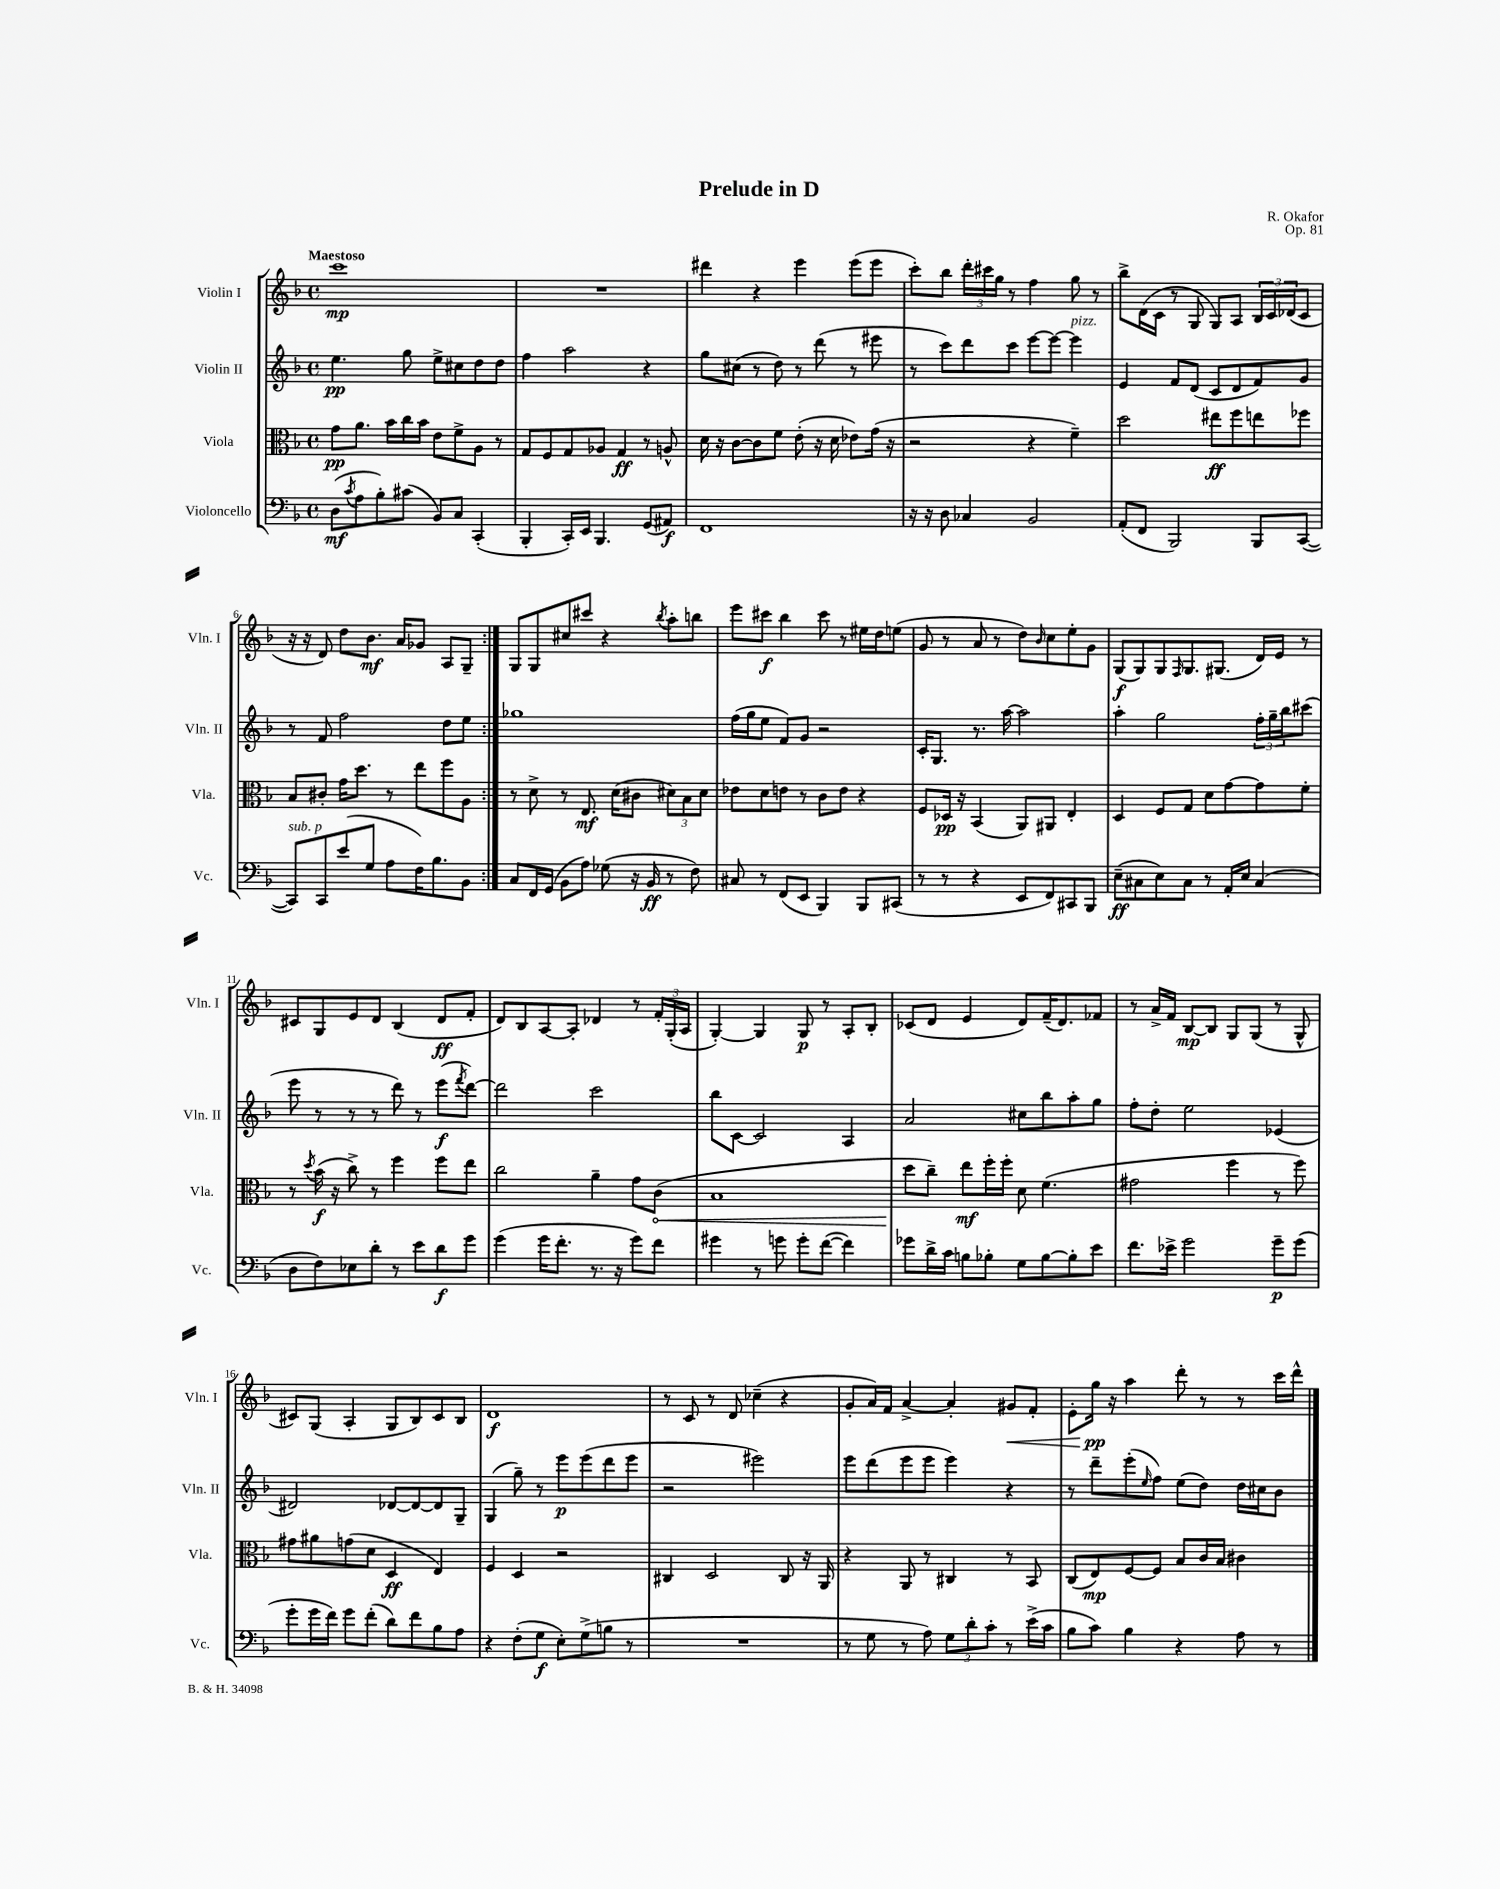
\header { title = "Prelude in D" composer = "R. Okafor" opus = "Op. 81" }
<<
\new StaffGroup <<
\new Staff = "s0" \with { instrumentName = "Violin I" shortInstrumentName = "Vln. I" } {
    \clef treble \key f \major \defaultTimeSignature \time 4/4 \tempo "Maestoso"
    \repeat volta 2 { c'''1\mp |
    R1 |
    dis'''4 r4 e'''4 e'''8( e'''8 |
    c'''8-.) bes''8 \tuplet 3/2 { d'''16-. cis'''16 g''16 } r8 f''4 g''8 r8 |
    bes''8-> d'16( c'16 r8 g8 g8) a8 \tuplet 3/2 { bes16 c'16 des'16( } c'8 |
    r16 r16 d'8) d''8 bes'8.\mf a'16 ges'8 a8 g8-- | }
    g8 g8 cis''8 cis'''8 r4 \acciaccatura { bes''8 } a''8-. b''8 |
    e'''8 cis'''8\f bes''4 cis'''8 r8 eis''16 d''16 e''8( |
    g'8 r8 a'8 r8 d''8) \grace { bes'16 } c''8 e''8-. g'8 |
    g8\f( g8) g8 \grace { f16 } g8. gis8.( d'16) e'16 r8 |
    cis'8 g8 e'8 d'8 bes4( d'8\ff f'8-. |
    d'8) bes8 a8~ a8-. des'4 r8 \tuplet 3/2 { f'16-. g16-.( a16 } |
    g4~-.) g4 g8\p r8 a8-. bes8-. |
    ces'8( d'8 e'4 d'8) f'16--( d'8.) fes'8 |
    r8 a'16-> f'16 bes8~\mp bes8 g8 g8( r8 g8-^ |
    cis'8) g8( a4-. g8 bes8) cis'8 bes8 |
    d'1\f |
    r8 c'8 r8 d'8 ces''4--( r4 |
    g'8-. a'16) f'16 a'4~-> a'4-. gis'8\< f'8-. |
    e'8-. g''16\pp\! r16 a''4 d'''8-. r8 r8 c'''16 d'''16-^ \bar "|." |
}
\new Staff = "s1" \with { instrumentName = "Violin II" shortInstrumentName = "Vln. II" } {
    \clef treble \key f \major \defaultTimeSignature \time 4/4
    \repeat volta 2 { e''4.\pp g''8 e''8-> cis''8 d''8 d''8 |
    f''4 a''2 r4 |
    g''8 cis''8( r8 d''8) r8 d'''8( r8 eis'''8 |
    r8 c'''8) d'''8 c'''8 e'''8~ e'''8~ e'''4^\markup { \italic "pizz." } |
    e'4 f'8 d'8( c'8 d'8 f'8) g'8 |
    r8 f'8 f''2 d''8 e''8 | }
    ges''1 |
    f''16( g''16 e''8 f'8) g'8 r2 |
    c'16-. g8. r8. a''16~ a''2 |
    a''4-. g''2 \tuplet 3/2 { f''16-. g''16-- bes''16 } cis'''8( |
    e'''8 r8 r8 r8 d'''8) r8 e'''8\f( \acciaccatura { f'''8 } d'''8~) |
    d'''2 c'''2 |
    bes''8 c'8~ c'2 a4 |
    a'2 cis''8 bes''8 a''8-. g''8 |
    f''8-. d''8-. e''2 ees'4( |
    dis'2) des'8~ des'8~ des'8 g8-- |
    g4( g''8--) r8 e'''8\p e'''8( d'''8 e'''8 |
    r2 eis'''2) |
    e'''8 d'''8( e'''8 e'''8 e'''4) r4 |
    r8 d'''8-- e'''8-.( \grace { e''16 } f''8) e''8( d''8) d''16 cis''16 bes'8 \bar "|." |
}
\new Staff = "s2" \with { instrumentName = "Viola" shortInstrumentName = "Vla." } {
    \clef alto \key f \major \defaultTimeSignature \time 4/4
    \repeat volta 2 { g'8\pp a'8. bes'16 c''16 bes'16 e'8 f'8-> a8 r8 |
    g8 f8 g8 aes8 g4\ff r8 a8-^ |
    d'16 r16 c'8~ c'8 f'8 e'8-.( r16 d'16 ees'8) g'16( r16 |
    r2 r4 f'4--) |
    d''2 eis''8\ff f''8 e''8 fes''8 |
    bes8 cis'8-. g'16 d''8. r8 e''8 f''8 a8 | }
    r8 d'8-> r8 e8.\mf d'16( cis'8 \tuplet 3/2 { dis'8) bes8 dis'8 } |
    ees'8 d'8 e'8 r8 c'8 e'8 r4 |
    f8 des16\pp r16 bes,4( a,8) ais,8 e4-. |
    d4 f8 g8 d'8 g'8~ g'8 f'8-. |
    r8 \acciaccatura { d''8 } bes'16\f( r16 c''8->) r8 f''4 f''8 e''8 |
    c''2 a'4-- g'8 \once \override Hairpin.circled-tip = ##t c'8\<( |
    bes1 |
    d''8\! c''8--) e''8\mf f''16-. f''16-. d'8 f'4.( |
    gis'2 f''4 r8 f''8) |
    gis'8 ais'8 g'8( d'8 d4\ff e4) |
    f4 d4 r2 |
    cis4 d2 cis8 r16 a,16 |
    r4 a,8 r8 cis4 r8 bes,8 |
    c8( e8\mp) f8~ f8 bes8 c'16 bes16 cis'4 \bar "|." |
}
\new Staff = "s3" \with { instrumentName = "Violoncello" shortInstrumentName = "Vc." } {
    \clef bass \key f \major \defaultTimeSignature \time 4/4
    \repeat volta 2 { d8\mf( \acciaccatura { c'8 } a8 bes8-.) cis'8( bes,8) c8 c,4-.( |
    bes,,4-. c,16-.) e,16 bes,,4. g,8( ais,8\f) |
    f,1 |
    r16 r16 d8 ces4 bes,2 |
    a,8-.( f,8 bes,,2) bes,,8 c,8~( |
    c,8^\markup { \italic "sub. p" }) c,8 e'8( g8 a8 f16) bes8. bes,8 | }
    c8 f,16 g,16( bes,8 a8) ges8( r16 bes,16\ff r8 f8) |
    cis8 r8 f,8( e,8 bes,,4) bes,,8 cis,8( |
    r8 r8 r4 e,8 f,8) cis,8 bes,,8 |
    e8--\ff( cis8 e8) cis8 r8 a,16-. e16 cis4( |
    d8 f8) ees8 d'8-. r8 e'8 d'8\f g'8 |
    g'4( g'16 f'8.-. r8. r16 g'8) f'8 |
    gis'4 r8 g'8 g'8-. f'8~( f'4) |
    ges'8 d'16-> c'16 b8 bes8-. g8 bes8~ bes8-. e'8 |
    f'8. ees'16-> g'2 g'8--\p g'8( |
    g'8-. g'16 f'16) g'8 f'8-.( d'8) f'8 bes8 a8 |
    r4 f8-.( g8\f e8-.) g8->( b8 r8 |
    R1 |
    r8 g8 r8 a8) \tuplet 3/2 { g8 d'8-. c'8-. } r8 e'16->( c'16 |
    bes8 c'8) bes4 r4 a8 r8 \bar "|." |
}
>>
>>
